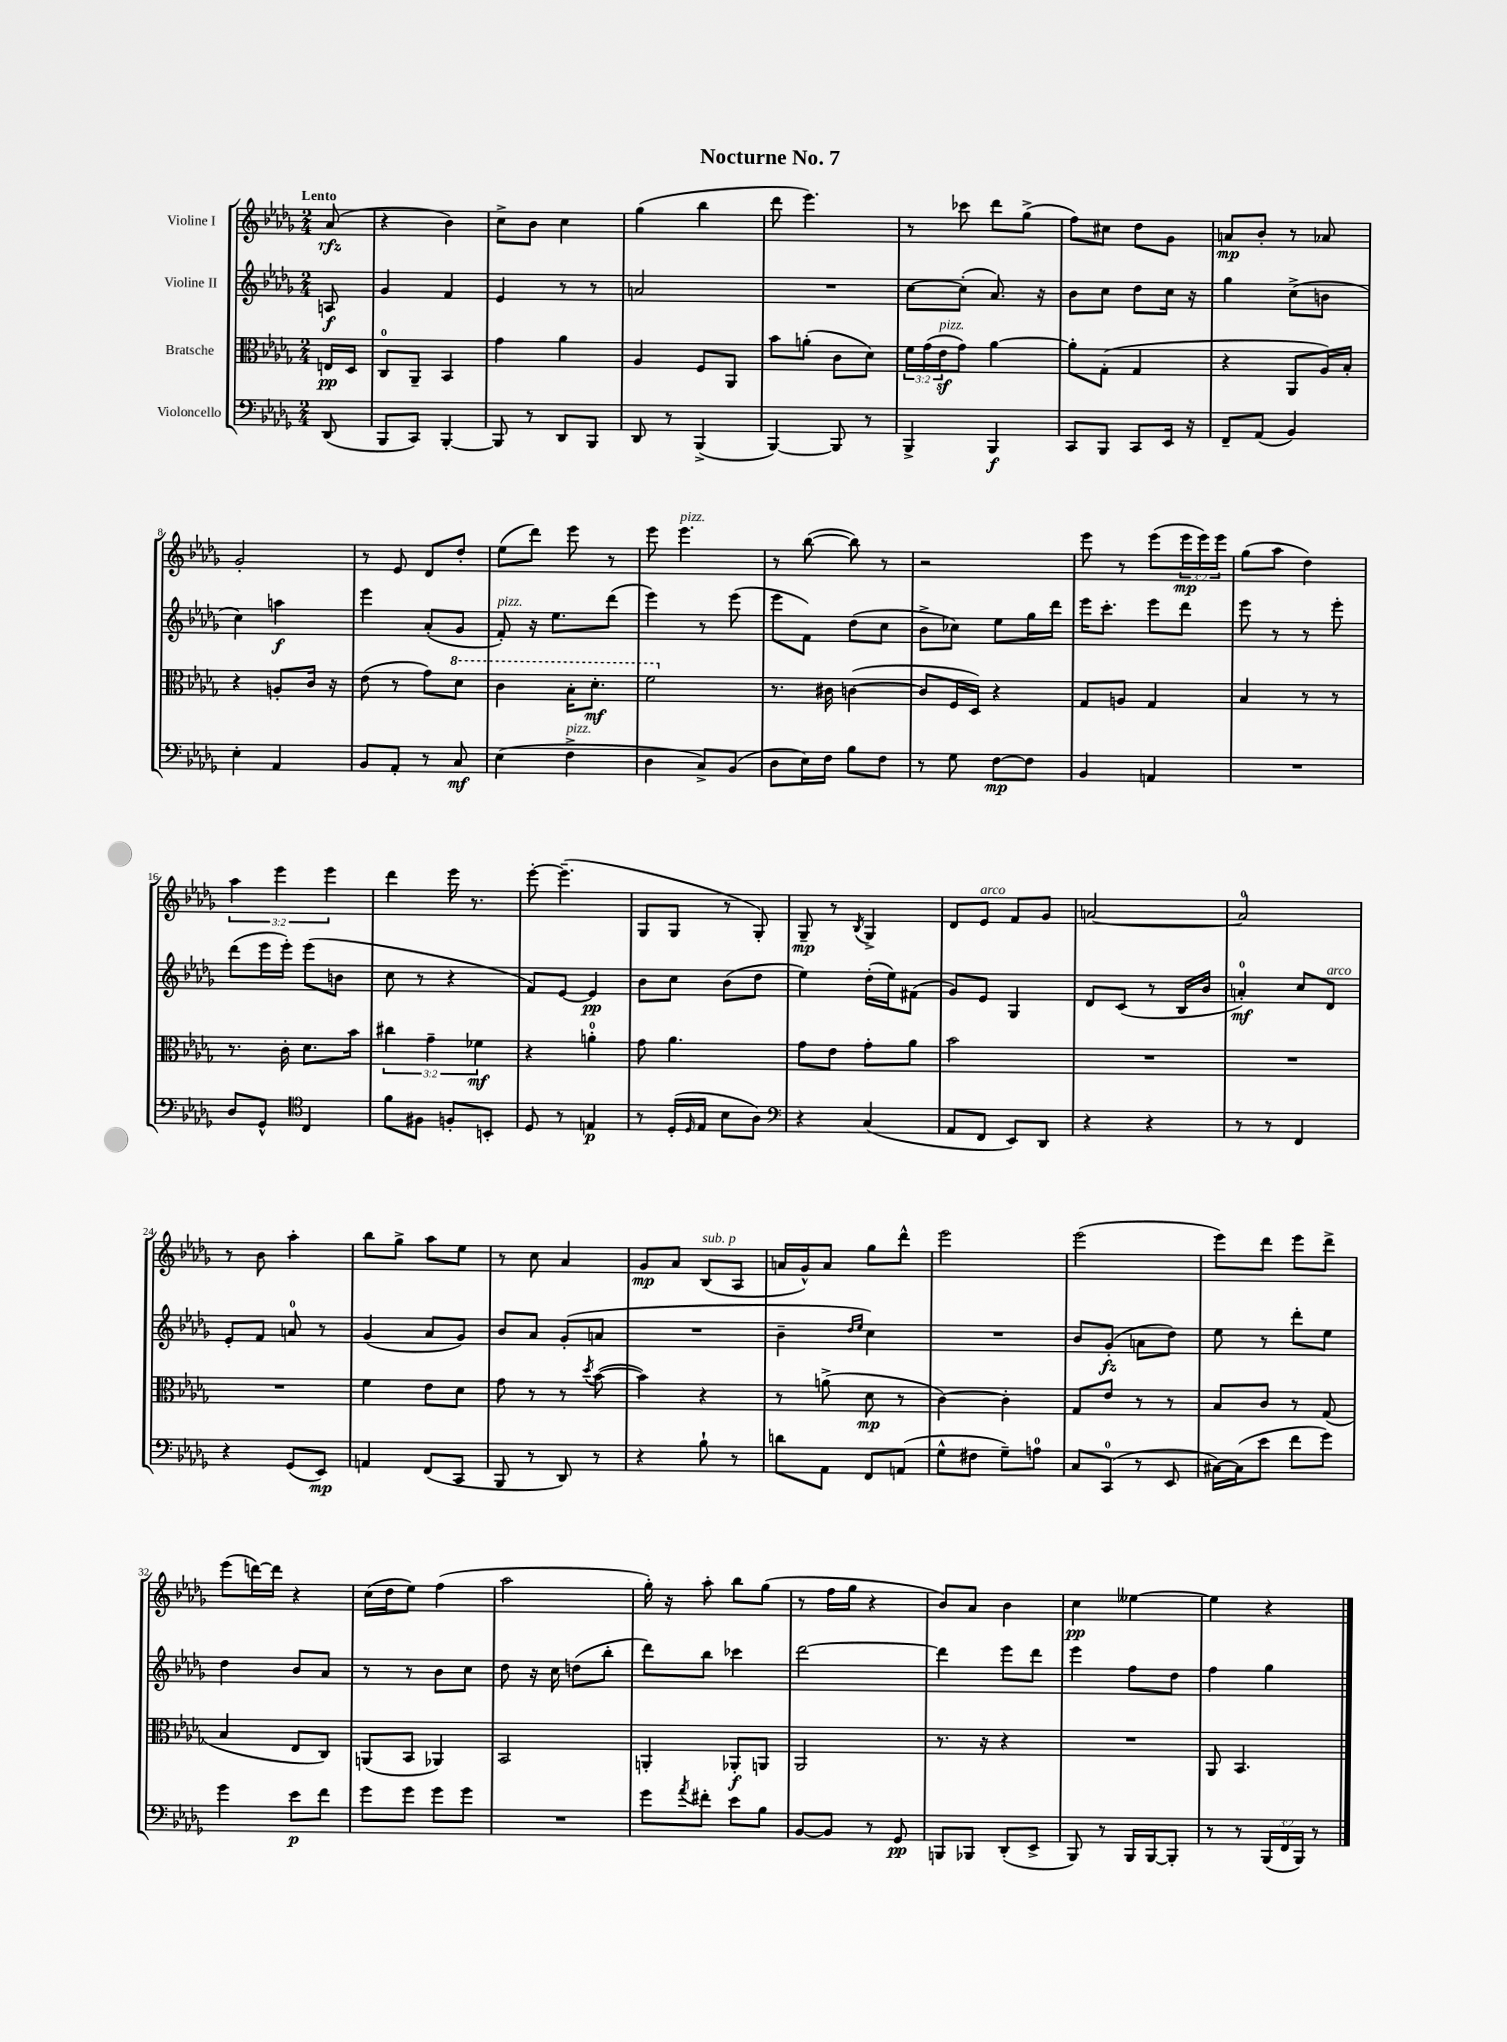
\header { title = "Nocturne No. 7" }
<<
\new StaffGroup <<
\new Staff = "s0" \with { instrumentName = "Violine I" } {
    \clef treble \key des \major \numericTimeSignature \time 2/4 \override Staff.TupletNumber.text = #tuplet-number::calc-fraction-text \partial 8 \tempo "Lento"
    aes'8\rfz( |
    r4 bes'4) |
    c''8-> bes'8 c''4 |
    ges''4( bes''4 |
    des'''8 ees'''4.) |
    r8 ces'''8 des'''8 ges''8->( |
    f''8) cis''8 des''8 ges'8 |
    a'8\mp bes'8-. r8 aes'8 |
    ges'2-. |
    r8 ees'8 des'8 des''8-. |
    ees''8( des'''8) ees'''8 r8 |
    ees'''8 ees'''4.^\markup { \italic "pizz." } |
    r8 bes''8~( bes''8) r8 |
    r2 |
    ees'''8 r8 ees'''8( \tuplet 3/2 { ees'''16\mp ees'''16) ees'''16 } |
    ges''8( aes''8 des''4) |
    \tuplet 3/2 { aes''4 ees'''4 ees'''4 } |
    des'''4 ees'''16 r8. |
    ees'''8~-. ees'''4.--( |
    ges8 ges8 r8 ges8-.) |
    ges8--\mp r8 \acciaccatura { bes8 } ges4-> |
    des'8 ees'8^\markup { \italic "arco" } f'8 ges'8 |
    a'2~ |
    a'2-0 |
    r8 bes'8 aes''4-. |
    bes''8 ges''8-> aes''8 ees''8 |
    r8 c''8 aes'4 |
    ges'8\mp aes'8 bes8^\markup { \italic "sub. p" }( aes8 |
    a'16 ges'16-^) a'8 ges''8 des'''8-^ |
    ees'''2 |
    ees'''2( |
    ees'''8) des'''8 ees'''8 des'''8-> |
    ees'''8( d'''16~) d'''16 r4 |
    c''16( des''16 ees''8) f''4( |
    aes''2 |
    ges''16-.) r16 aes''8-. bes''8 ges''8( |
    r8 f''16 ges''16 r4 |
    bes'8) aes'8 bes'4 |
    c''4\pp eeses''4~ |
    eeses''4 r4 \bar "|." |
}
\new Staff = "s1" \with { instrumentName = "Violine II" } {
    \clef treble \key des \major \numericTimeSignature \time 2/4 \partial 8
    a8\f |
    ges'4 f'4 |
    ees'4 r8 r8 |
    a'2 |
    R2 |
    c''8~ c''8-.( aes'8.) r16 |
    bes'8 c''8 des''8 c''16 r16 |
    ges''4 c''8->( b'8 |
    c''4) a''4\f |
    ees'''4 aes'8-.( ges'8 |
    f'8-.^\markup { \italic "pizz." }) r16 ees''8. des'''8( |
    ees'''4) r8 ees'''8( |
    ees'''8 f'8) des''8( c''8 |
    bes'8-> ces''8) ees''8 ges''16 des'''16 |
    ees'''16 c'''8.-. ees'''8 des'''8 |
    ees'''8 r8 r8 ees'''8-. |
    des'''8( ees'''16 ees'''16-.) ees'''8( b'8 |
    c''8 r8 r4 |
    f'8) ees'8~ ees'4\pp |
    bes'8 c''8 bes'8( des''8 |
    ees''4) des''16-.( ees''16) fis'8( |
    ges'8) ees'8 ges4 |
    des'8 c'8( r8 bes16 bes'16 |
    a'4-0-.\mf) c''8 des'8^\markup { \italic "arco" } |
    ees'8-. f'8 a'8-0 r8 |
    ges'4( aes'8 ges'8) |
    bes'8 aes'8 ges'8-.( a'8 |
    R2 |
    bes'4-- \grace { des''16 ees''16 } c''4) |
    R2 |
    bes'8 ges'8-.\fz( a'8 des''8) |
    ees''8 r8 des'''8-. ees''8 |
    des''4 bes'8 aes'8 |
    r8 r8 bes'8 c''8 |
    des''8 r16 c''16 d''8( bes''8-. |
    des'''8) bes''8 ces'''4 |
    des'''2~ |
    des'''4 ees'''8 des'''8 |
    ees'''4 f''8 des''8 |
    f''4 ges''4 \bar "|." |
}
\new Staff = "s2" \with { instrumentName = "Bratsche" } {
    \clef alto \key des \major \numericTimeSignature \time 2/4 \override Staff.TupletNumber.text = #tuplet-number::calc-fraction-text \partial 8
    e16\pp des16 |
    c8-0 aes,8-- bes,4 |
    ges'4 aes'4 |
    aes4 f8 aes,8 |
    bes'8 a'8-.( c'8 des'8) |
    \tuplet 3/2 { f'16 ges'16( ees'16\sf^\markup { \italic "pizz." } } ges'8) aes'4~ |
    aes'8-. ges8-.( ges4 |
    r4 aes,8 aes16) bes16-. |
    r4 a8-. c'16 r16 |
    ees'8( r8 ges'8) \ottava #1 des''8 |
    c''4 bes'16-. des''8.-.\mf |
    f''2 \ottava #0 |
    r8. cis'16 c'4~( |
    c'8 f16 des16) r4 |
    ges8 a8 ges4 |
    bes4 r8 r8 |
    r8. c'16-. des'8. bes'16 |
    \tuplet 3/2 { cis''4 ges'4-- fes'4\mf } |
    r4 a'4-0-. |
    ges'8 aes'4. |
    ges'8 ees'8 ges'8-. aes'8 |
    bes'2 |
    R2 |
    R2 |
    R2 |
    f'4 ees'8 des'8 |
    ges'8 r8 r8 \acciaccatura { des''8 } bes'8~( |
    bes'4) r4 |
    r8 a'8->( des'8\mp r8 |
    c'4~) c'4-. |
    ges8 ees'8 r8 r8 |
    bes8 c'8 r8 ges8( |
    bes4 ees8 c8) |
    a,8( bes,8 aes,4) |
    bes,2 |
    a,4-. aes,8-.\f a,8 |
    aes,2 |
    r8. r16 r4 |
    R2 |
    aes,8 bes,4. \bar "|." |
}
\new Staff = "s3" \with { instrumentName = "Violoncello" } {
    \clef bass \key des \major \numericTimeSignature \time 2/4 \override Staff.TupletNumber.text = #tuplet-number::calc-fraction-text \partial 8
    des,8( |
    bes,,8 c,8) bes,,4~-. |
    bes,,8 r8 des,8 bes,,8 |
    des,8 r8 bes,,4->( |
    bes,,4~) bes,,8 r8 |
    bes,,4-> bes,,4\f |
    c,8 bes,,8 c,8 ees,16 r16 |
    f,8-- aes,8( bes,4) |
    ees4-. aes,4 |
    bes,8 aes,8-. r8 c8\mf |
    ees4( f4->^\markup { \italic "pizz." } |
    des4 c8->) bes,8( |
    des8 ees16) f16 bes8 f8 |
    r8 ges8 f8~\mp f8 |
    bes,4 a,4 |
    R2 |
    des8 ges,8-^ \clef tenor c4 |
    f'8 fis8 f8-. b,8-. |
    des8 r8 e4\p |
    r8 des16-.( \grace { des16 } ees16 bes8 aes8) |
    \clef bass r4 c4( |
    aes,8 f,8 ees,8) des,8 |
    r4 r4 |
    r8 r8 f,4 |
    r4 ges,8( ees,8\mp) |
    a,4 f,8( c,8 |
    bes,,8 r8 des,8) r8 |
    r4 bes8-! r8 |
    d'8 aes,8 f,8 a,8( |
    ges8-^ fis8 ges8--) a8-0 |
    c8 c,8-0( r8 ees,8 |
    cis16~) cis16( ees'8 f'8 ges'8) |
    ges'4 ees'8\p f'8 |
    ges'8 ges'8 ges'8 ges'8 |
    R2 |
    ges'8 \acciaccatura { aes'8 } fis'8-. ees'8 bes8 |
    bes,8~ bes,8 r8 ges,8\pp |
    b,,8 bes,,8 des,8-.( ees,8-> |
    bes,,8) r8 bes,,16 bes,,16~ bes,,8-. |
    r8 r8 \tuplet 3/2 { bes,,16( f,16 bes,,16) } r8 \bar "|." |
}
>>
>>
